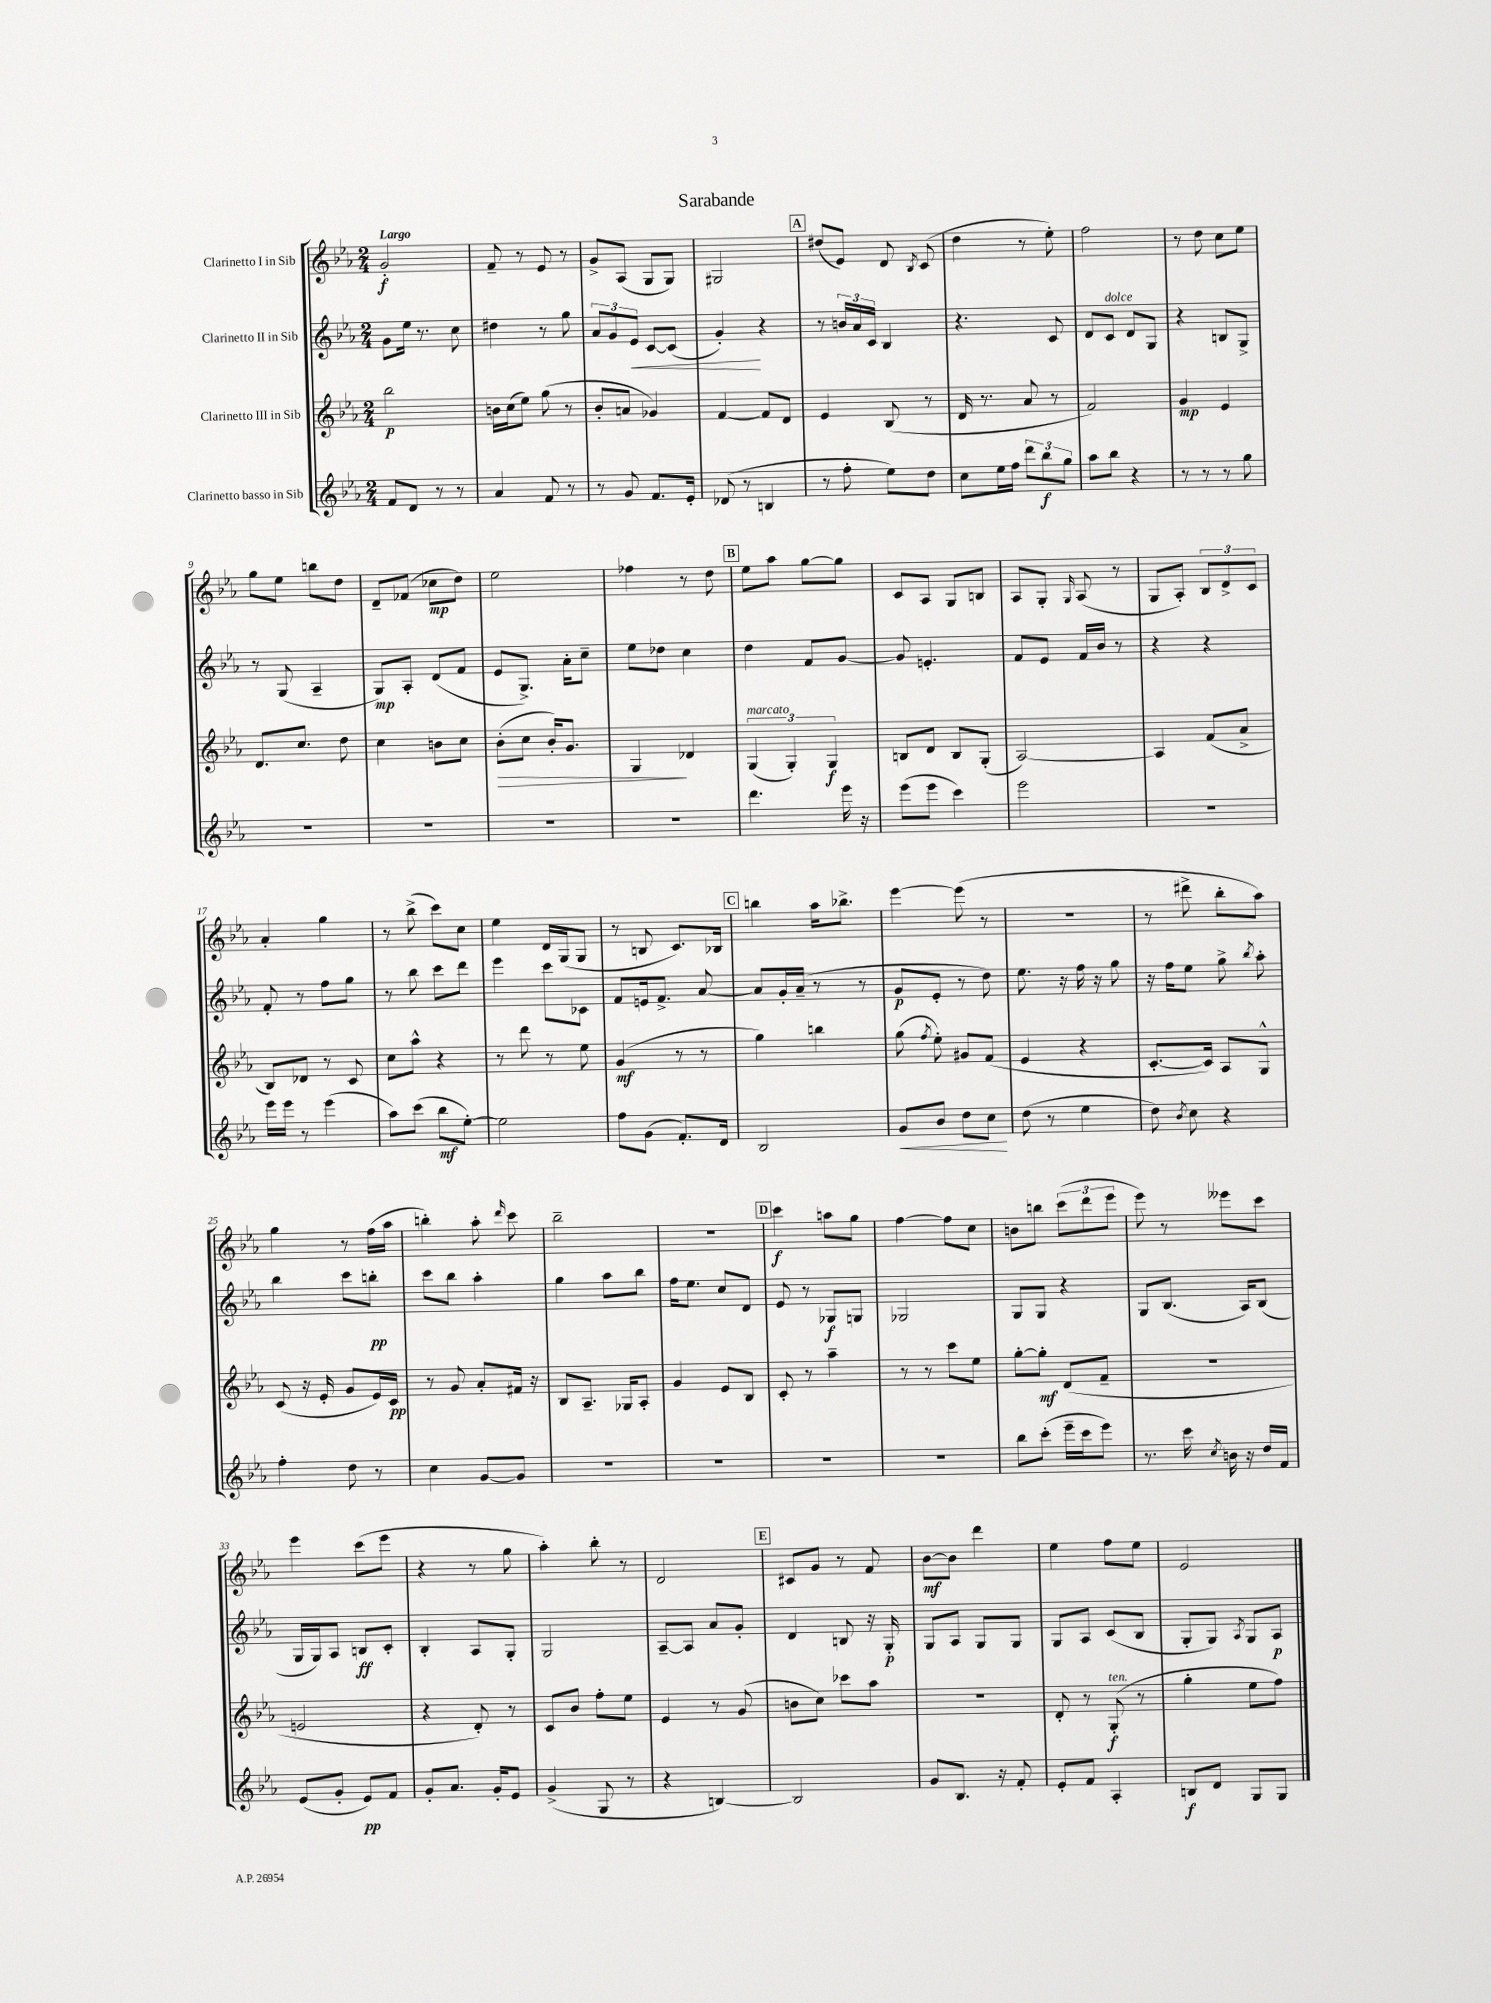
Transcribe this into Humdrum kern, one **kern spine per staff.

**kern	**dynam	**kern	**dynam	**kern	**dynam	**kern	**dynam
*part4	*part4	*part3	*part3	*part2	*part2	*part1	*part1
*staff4	*staff4	*staff3	*staff3	*staff2	*staff2	*staff1	*staff1
*I"Clarinetto basso in Sib	*	*I"Clarinetto III in Sib	*	*I"Clarinetto II in Sib	*	*I"Clarinetto I in Sib	*
*clefG2	*	*clefG2	*	*clefG2	*	*clefG2	*
*k[b-e-a-]	*	*k[b-e-a-]	*	*k[b-e-a-]	*	*k[b-e-a-]	*
*M2/4	*	*M2/4	*	*M2/4	*	*M2/4	*
=1	=1	=1	=1	=1	=1	=1	=1
!	!	!	!	!	!	!LO:TX:a:B:t=Largo	!
8f/L	.	2bb-\	p	8g\L	.	2g'/	f
8d/J	.	.	.	16ee-\Jk	.	.	.
.	.	.	.	8.r	.	.	.
8r	.	.	.	.	.	.	.
8r	.	.	.	8cc\	.	.	.
=2	=2	=2	=2	=2	=2	=2	=2
4a-/	.	16bn\LL	.	4dd#X\	.	8f~/	.
.	.	(16cc\J	.	.	.	.	.
.	.	8ee-\J)	.	.	.	8r	.
8f/	.	(8gg\	.	8r	.	8e-/	.
8r	.	8r	.	8gg\	.	8r	.
=3	=3	=3	=3	=3	=3	=3	=3
8r	.	8b-'/L	.	12a-/L	.	8g^/L	.
.	.	.	.	12g/	.	.	.
8g/	.	8an/J	.	.	.	(8A-/J	.
!	!	!	!	!	!LO:HP:b	!	!
.	.	.	.	12e-/J	<	.	.
8.f/L	.	4g-X/)	.	[8c/L	.	8G/L	.
.	.	.	.	(8c/J]	.	8G/J)	.
16e-'/Jk	.	.	.	.	.	.	.
=4	=4	=4	=4	=4	=4	=4	=4
(8d-X/	.	[4f/	.	4g'/)	.	2G#X/	.
8r	.	.	.	.	.	.	.
4Bn/	.	8f/L]	.	4r	[	.	.
.	.	8d/J	.	.	.	.	.
!!LO:REH:place=s1:t=A
=5	=5	=5	=5	=5	=5	=5	=5
8r	.	4e-/	.	8r	.	(8dd#X/L	.
8ff'\	.	.	.	24bn/LL	.	8e-/J)	.
.	.	.	.	24a-/	.	.	.
.	.	.	.	24c/JJ	.	.	.
8ee-\L)	.	(8B-/	.	4B-/	.	8d/	.
.	.	.	.	.	.	8qB-/	.
8dd\J	.	8r	.	.	.	(8c/	.
=6	=6	=6	=6	=6	=6	=6	=6
8cc\L	.	16d/	.	4.r	.	4dd\	.
.	.	8.r	.	.	.	.	.
16ee-\L	.	.	.	.	.	.	.
16ff\JJ	.	.	.	.	.	.	.
12ddd\L	.	8a-/	.	.	.	8r	.
12bb-\	f	.	.	.	.	.	.
.	.	8r	.	8c/	.	8ee-'\)	.
12gg\J	.	.	.	.	.	.	.
=7	=7	=7	=7	=7	=7	=7	=7
8aa-\L	.	2f/)	.	8d/L	.	2ff\	.
!	!	!	!	!LO:TX:a:i:t=dolce	!	!	!
8bb-\J	.	.	.	8c/J	.	.	.
4r	.	.	.	8d/L	.	.	.
.	.	.	.	8G/J	.	.	.
=8	=8	=8	=8	=8	=8	=8	=8
8r	.	4g/	mp	4r	.	8r	.
8r	.	.	.	.	.	8dd\	.
8r	.	4e-/	.	8Bn/L	.	8cc\L	.
8gg\	.	.	.	8G^/J	.	8ee-\J	.
!!LO:LB:g=z
=9	=9	=9	=9	=9	=9	=9	=9
2r	.	8.d/L	.	8r	.	8gg\L	.
.	.	.	.	(8G/	.	8ee-\J	.
.	.	8.cc/J	.	.	.	.	.
.	.	.	.	4A-~/	.	8bbn\L	.
.	.	8dd\	.	.	.	8dd\J	.
=10	=10	=10	=10	=10	=10	=10	=10
2r	.	4cc\	.	8G/L)	mp	8d~/L	.
.	.	.	.	8A-'/J	.	(8f-X/J	.
.	.	8bn\L	.	(8d/L	.	8cc-X\L	mp
.	.	8cc\J	.	8f/J	.	8dd\J)	.
=11	=11	=11	=11	=11	=11	=11	=11
!	!	!	!LO:HP:b	!	!	!	!
2r	.	(8b-'\L	>	8e-/L	.	2ee-\	.
.	.	8cc\J	.	8.G^/J)	.	.	.
.	.	16b-'/KL)	.	.	.	.	.
.	.	8.g/J	.	16a-'\KL	.	.	.
.	.	.	.	8cc~\J	.	.	.
=12	=12	=12	=12	=12	=12	=12	=12
2r	.	4G/	.	8ee-\L	.	4ff-X\	.
.	.	.	.	8dd-X\J	.	.	.
.	.	4d-X/	]	4cc\	.	8r	.
.	.	.	.	.	.	8dd\	.
!!LO:REH:place=s1:t=B
=13	=13	=13	=13	=13	=13	=13	=13
!	!	!LO:TX:a:i:t=marcato	!	!	!	!	!
4.ddd\	.	(6G/	.	4dd\	.	8ee-\L	.
.	.	.	.	.	.	8aa-\J	.
.	.	6G'/)	.	.	.	.	.
.	.	.	.	8f/L	.	[8gg\L	.
.	.	6G/	f	.	.	.	.
16eee-\	.	.	.	[8g/J	.	8gg\J]	.
16r	.	.	.	.	.	.	.
=14	=14	=14	=14	=14	=14	=14	=14
(8eee-\L	.	8Bn/L	.	8g/]	.	8c/L	.
8eee-\J	.	8d/J	.	4.en'/	.	8A-/J	.
4ccc\)	.	8B/L	.	.	.	8G/L	.
.	.	(8G'/J	.	.	.	8Bn/J	.
=15	=15	=15	=15	=15	=15	=15	=15
2eee-\	.	[2A-/)	.	8f/L	.	8A-/L	.
.	.	.	.	8e-/J	.	8G'/J	.
.	.	.	.	.	.	16qqG/	.
.	.	.	.	16f/LL	.	(8A-/	.
.	.	.	.	16b-/JJ	.	.	.
.	.	.	.	8r	.	8r	.
=16	=16	=16	=16	=16	=16	=16	=16
2r	.	4A-/]	.	4r	.	8G/L	.
.	.	.	.	.	.	8A-'/J)	.
.	.	(8f/L	.	4r	.	12B-/L	.
.	.	.	.	.	.	12d^/	.
.	.	8a-^/J	.	.	.	.	.
.	.	.	.	.	.	12c/J	.
!!LO:LB:g=z
=17	=17	=17	=17	=17	=17	=17	=17
16eee-\LL	.	8B-/L)	.	8f'/	.	4a-'/	.
16eee-\JJ	.	.	.	.	.	.	.
8r	.	8d-X/J	.	8r	.	.	.
(4eee-\	.	8r	.	8ff\L	.	4gg\	.
.	.	8c/	.	8gg\J	.	.	.
=18	=18	=18	=18	=18	=18	=18	=18
8aa-\L)	.	8cc\L	.	8r	.	8r	.
(8ccc\J	.	8aa-^^\J	.	8bb-\	.	(8bb-^\	.
8bb-\L	mf	4r	.	8ccc\L	.	8ccc\L)	.
[8ee-'\J)	.	.	.	8ddd\J	.	8cc\J	.
=19	=19	=19	=19	=19	=19	=19	=19
2ee-\]	.	8r	.	4eee-\	.	4ee-\	.
.	.	8ddd\	.	.	.	.	.
.	.	8r	.	8ccc\L	.	16d/LL	.
.	.	.	.	.	.	(16G/J	.
.	.	8ee-\	.	8c-X\J	.	8G/J	.
=20	=20	=20	=20	=20	=20	=20	=20
8ff\L	.	(4g/	mf	8f/L	.	8r	.
(8g\J	.	.	.	16en/k	.	8Bn/	.
.	.	.	.	8.f^/J	.	.	.
8.f'/L)	.	8r	.	.	.	8.c/L)	.
.	.	8r	.	[8a-/	.	.	.
16d/Jk	.	.	.	.	.	16B-X/Jk	.
!!LO:REH:place=s1:t=C
=21	=21	=21	=21	=21	=21	=21	=21
2B-/	.	4gg\)	.	8a-/L]	.	4bbn\	.
.	.	.	.	16g'/L	.	.	.
.	.	.	.	(16a-~/JJ	.	.	.
.	.	4bbn\	.	8r	.	16aa-\KL	.
.	.	.	.	.	.	8.bb-X^\J	.
.	.	.	.	8r	.	.	.
=22	=22	=22	=22	=22	=22	=22	=22
!	!LO:HP:b	!	!	!	!	!	!
8g/L	<	(8gg\	.	8g/L	p	[4eee-\	.
.	.	8qff/	.	.	.	.	.
8b-/J	.	8ee-'\)	.	8e-'/J	.	.	.
8dd\L	.	8g#X/L	.	8r	.	(8eee-\]	.
8cc\J	.	(8f/J	.	8dd\)	.	8r	.
.	[	.	.	.	.	.	.
=23	=23	=23	=23	=23	=23	=23	=23
(8dd\	.	4e-/	.	8.ee-\	.	2r	.
8r	.	.	.	.	.	.	.
.	.	.	.	16r	.	.	.
4ee-\	.	4r	.	16ff\	.	.	.
.	.	.	.	16r	.	.	.
.	.	.	.	8gg\	.	.	.
=24	=24	=24	=24	=24	=24	=24	=24
8dd\)	.	[8.c'/L	.	16r	.	8r	.
.	.	.	.	16ff\KL	.	.	.
8qb-/	.	.	.	.	.	.	.
8cc\	.	.	.	8ee-\J	.	8ddd#X^\	.
.	.	16c/Jk])	.	.	.	.	.
4r	.	8A-/L	.	8gg^\	.	8bb-'\L	.
.	.	.	.	8qbb-/	.	.	.
.	.	8G^^/J	.	8aa-'\	.	8aa-\J)	.
!!LO:LB:g=z
=25	=25	=25	=25	=25	=25	=25	=25
4ff'\	.	(8c/	.	4bb-\	.	4gg\	.
.	.	16r	.	.	.	.	.
.	.	16e-'/	.	.	.	.	.
8dd\	.	8g/L	.	8ccc\L	.	8r	.
8r	.	16e-/L)	.	8bbn'\J	pp	(16ff\LL	.
.	.	16c/JJ	pp	.	.	16aa-\JJ	.
=26	=26	=26	=26	=26	=26	=26	=26
4cc\	.	8r	.	8ccc\L	.	4bbn'\)	.
.	.	8g/	.	8bb-\J	.	.	.
[8g/L	.	8a-'/L	.	4aa-'\	.	8aa-'\	.
.	.	.	.	.	.	16qqddd/	.
8g/J]	.	16f#X/Jk	.	.	.	8ccc\	.
.	.	16r	.	.	.	.	.
=27	=27	=27	=27	=27	=27	=27	=27
2r	.	8B-/L	.	4gg\	.	2bb-~\	.
.	.	8.A-~/J	.	.	.	.	.
.	.	.	.	8aa-\L	.	.	.
.	.	16G-X/KL	.	.	.	.	.
.	.	8A-'/J	.	8bb-\J	.	.	.
=28	=28	=28	=28	=28	=28	=28	=28
2r	.	4g/	.	16ff\KL	.	2r	.
.	.	.	.	8.ee-\J	.	.	.
.	.	8e-/L	.	8cc/L	.	.	.
.	.	8B-/J	.	8d/J	.	.	.
!!LO:REH:place=s1:t=D
=29	=29	=29	=29	=29	=29	=29	=29
2r	.	8c'/	.	8e-/	.	4ccc\	f
.	.	8r	.	8r	.	.	.
.	.	4aa-~\	.	8G-X/L	f	8aan\L	.
.	.	.	.	8Gn/J	.	8gg\J	.
=30	=30	=30	=30	=30	=30	=30	=30
2r	.	8r	.	2G-X/	.	[4ff\	.
.	.	8r	.	.	.	.	.
.	.	8ccc\L	.	.	.	8ff\L]	.
.	.	8ee-\J	.	.	.	8cc\J	.
=31	=31	=31	=31	=31	=31	=31	=31
8bb-\L	.	[8gg'\L	.	8G/L	.	8bn\L	.
(8ccc'\J	.	8gg'\J]	mf	8G/J	.	8bbn\J	.
16eee-~\LL	.	(8d/L	.	4r	.	(12ccc\L	.
16ccc\J	.	.	.	.	.	.	.
.	.	.	.	.	.	12ddd\	.
8eee-\J)	.	8f~/J	.	.	.	.	.
.	.	.	.	.	.	12eee-\J	.
=32	=32	=32	=32	=32	=32	=32	=32
8.r	.	2r	.	8G/L	.	8eee-\)	.
.	.	.	.	(8.B-/J	.	8r	.
16ccc\	.	.	.	.	.	.	.
8qcc/	.	.	.	.	.	.	.
16bn\	.	.	.	.	.	8eee--X\L	.
16r	.	.	.	16A-/KL)	.	.	.
16dd/LL	.	.	.	(8B-/J	.	8ccc\J	.
16f/JJ	.	.	.	.	.	.	.
!!LO:LB:g=z
=33	=33	=33	=33	=33	=33	=33	=33
(8e-/L	.	2en/	.	16G/LL	.	4eee-\	.
.	.	.	.	16G/J)	.	.	.
8g'/J	.	.	.	8A-/J	.	.	.
8e-/L)	pp	.	.	8Bn/L	ff	(8ccc\L	.
8f/J	.	.	.	8c'/J	.	8eee-\J	.
=34	=34	=34	=34	=34	=34	=34	=34
8g'/L	.	4r	.	4B-'/	.	4r	.
8.a-/J	.	.	.	.	.	.	.
.	.	8d'/)	.	8A-/L	.	8r	.
16g'/KL	.	.	.	.	.	.	.
8e-/J	.	8r	.	8G'/J	.	8gg\	.
=35	=35	=35	=35	=35	=35	=35	=35
(4g^/	.	8c/L	.	2G/	.	4aa-'\)	.
.	.	8b-/J	.	.	.	.	.
8G/	.	8ff'\L	.	.	.	8bb-'\	.
8r	.	8ee-\J	.	.	.	8r	.
=36	=36	=36	=36	=36	=36	=36	=36
4r	.	4e-/	.	[8A-~/L	.	2d/	.
.	.	.	.	8A-/J]	.	.	.
[4Bn/)	.	8r	.	8a-/L	.	.	.
.	.	(8g/	.	8g'/J	.	.	.
!!LO:REH:place=s1:t=E
=37	=37	=37	=37	=37	=37	=37	=37
2B/]	.	8bn\L	.	4d/	.	8c#X/L	.
.	.	8cc\J)	.	.	.	8g/J	.
.	.	8ccc-X\L	.	8Bn/	.	8r	.
.	.	8aa-\J	.	16r	.	8f/	.
.	.	.	.	16G'/	p	.	.
=38	=38	=38	=38	=38	=38	=38	=38
8g/L	.	2r	.	8G/L	.	[8b-\L	mf
8.B-/J	.	.	.	8A-/J	.	8b-\J]	.
.	.	.	.	8G/L	.	4ddd\	.
16r	.	.	.	.	.	.	.
8f'/	.	.	.	8G/J	.	.	.
=39	=39	=39	=39	=39	=39	=39	=39
8e-'/L	.	8d'/	.	8G/L	.	4ee-\	.
8f/J	.	8r	.	8A-/J	.	.	.
!	!	!LO:TX:a:i:t=ten.	!	!	!	!	!
4A-'/	.	(8G'/	f	(8c/L	.	8ff\L	.
.	.	8r	.	8B-/J	.	8ee-\J	.
=40	=40	=40	=40	=40	=40	=40	=40
8Bn/L	f	4gg'\	.	8G'/L	.	2e-/	.
8d/J	.	.	.	8G/J)	.	.	.
.	.	.	.	8qA-/	.	.	.
8G/L	.	8ee-\L	.	8G/L	.	.	.
8G/J	.	8ff\J)	.	8A-/J	p	.	.
==	==	==	==	==	==	==	==
*-	*-	*-	*-	*-	*-	*-	*-
